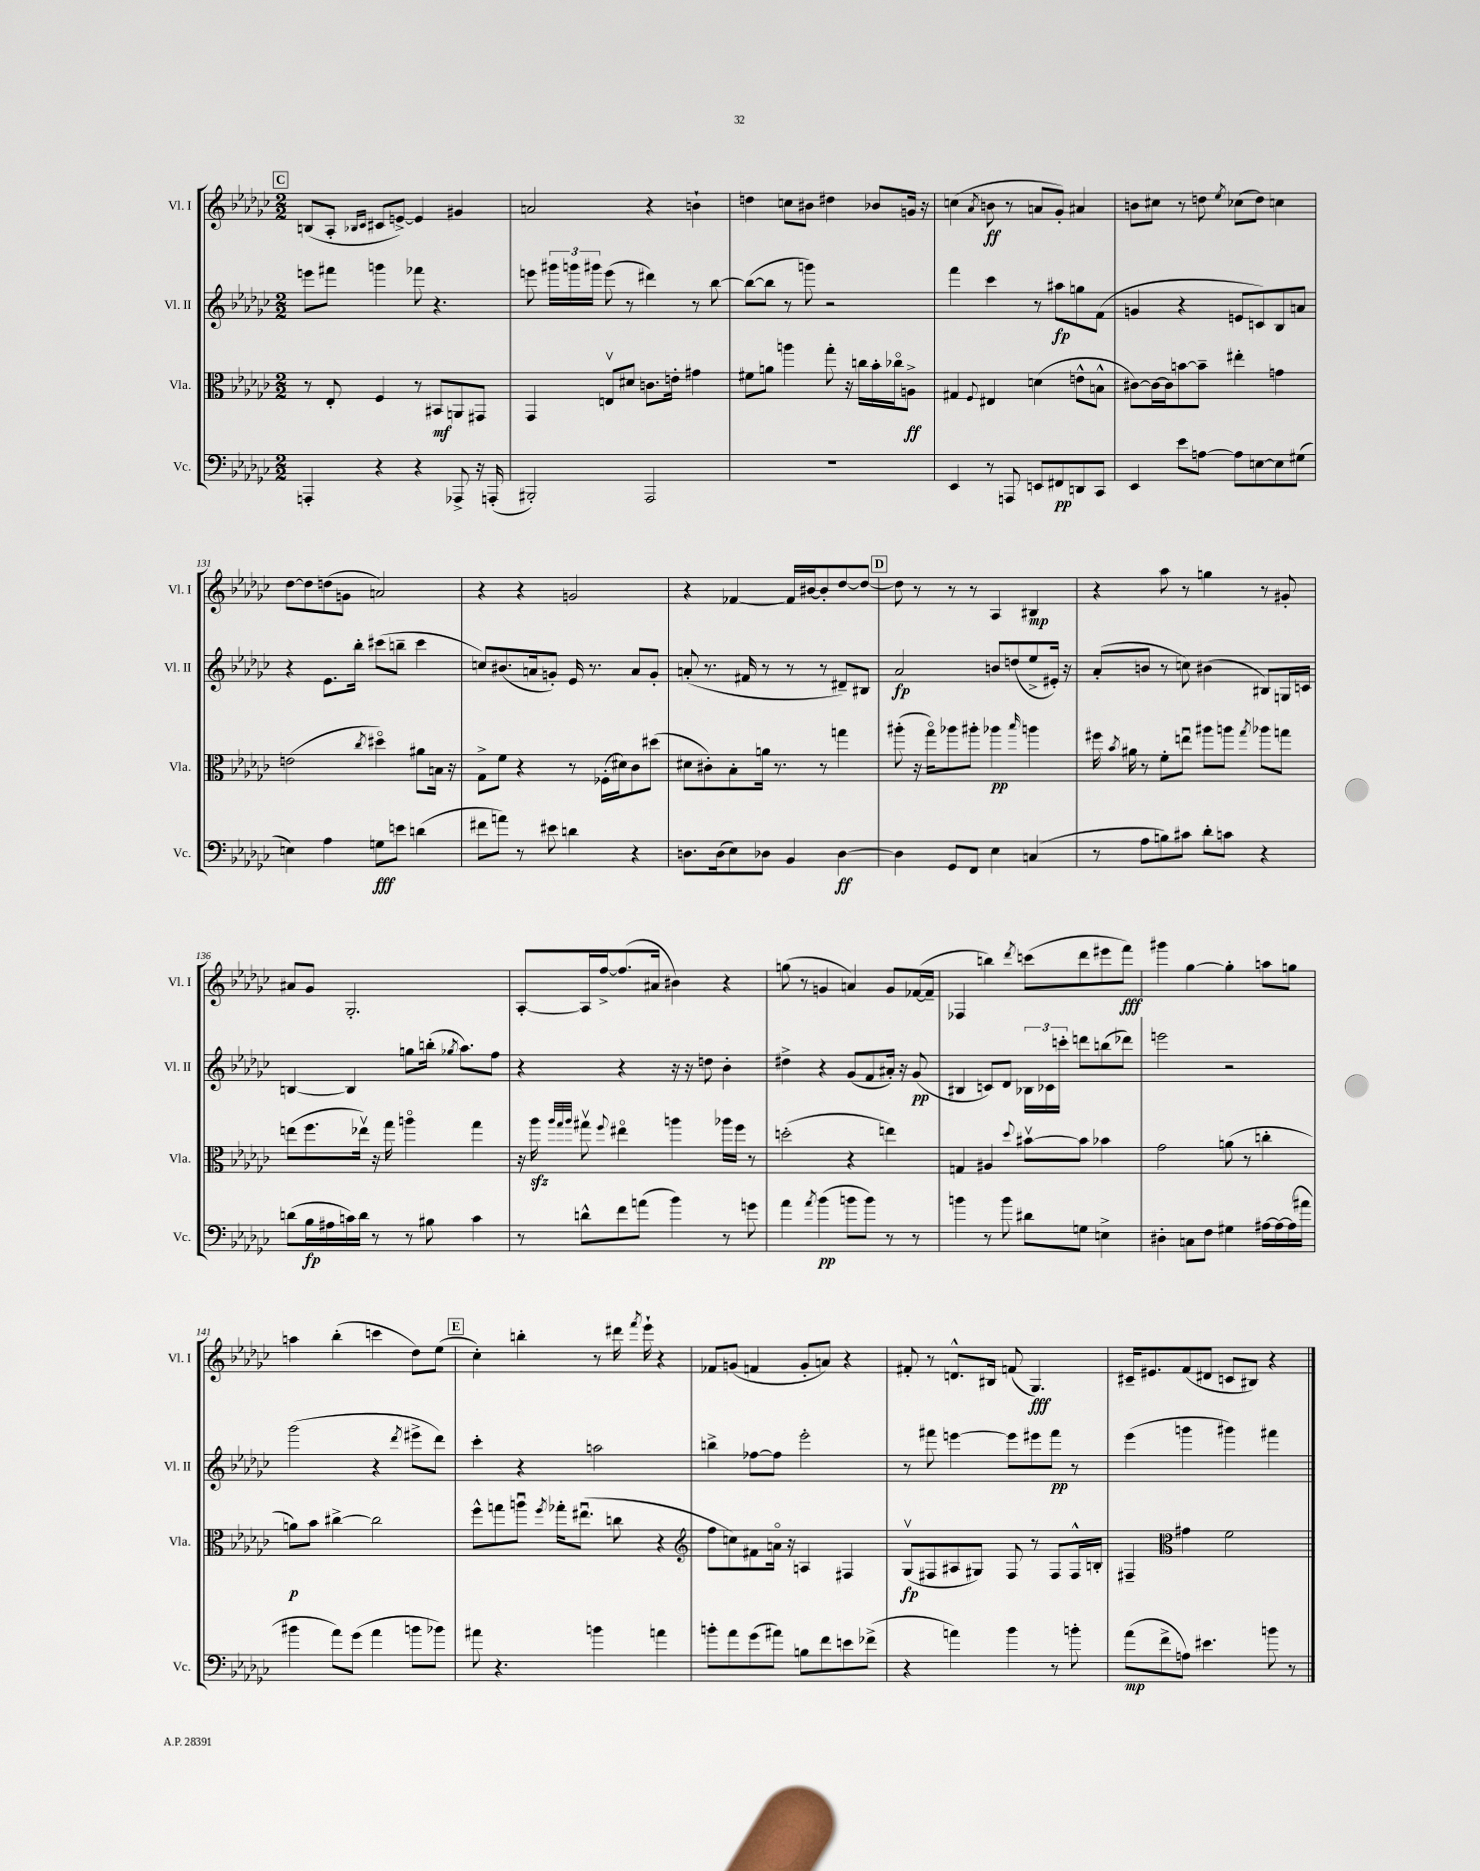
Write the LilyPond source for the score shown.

<<
\new StaffGroup <<
\new Staff = "s0" \with { instrumentName = "Vl. I" shortInstrumentName = "Vl. I" } {
    \clef treble \key ges \major \numericTimeSignature \time 2/2
    \autoBeamOff \mark \markup { \box "C" } b8[( aes8]-. \grace { bes16[ ces'16] } cis'8[ e'8]~->) e'4 gis'4 |
    a'2 r4 b'4-! |
    d''4 c''8[ bis'8] dis''4 bes'8[ g'16] r16 |
    c''4( \acciaccatura { aes'8 } b'8\ff r8 a'8[ ges'8]-.) ais'4 |
    b'8[ cis''8] r8 d''8 \acciaccatura { ees''8 } ces''8[( d''8]) c''4 |
    des''8[~ des''8 d''8( g'8] a'2) |
    r4 r4 g'2 |
    r4 fes'4~ fes'16[ bis'16~ bis'8-. des''8~ des''8]~ |
    \mark \markup { \box "D" } des''8 r8 r8 r8 aes4 bis4\mp |
    r4 aes''8 r8 g''4 r8 gis'8-. |
    ais'8[ ges'8] ges2.-. |
    aes8[~-. aes16 f''16~-> f''8.( ais'16] bis'4) r4 |
    g''8( r8 g'4 a'4) g'8[ fes'16~( fes'16]-- |
    fes4 b''4) \acciaccatura { des'''8 } c'''8[( des'''8 eis'''8 f'''8]\fff) |
    gis'''4 ges''4~ ges''4-. a''8[ g''8] |
    a''4 bes''4-.( c'''4 des''8[) ees''8]( |
    \mark \markup { \box "E" } ces''4-.) b''4-. r8 dis'''16 \acciaccatura { f'''8 } ees'''16-! r4 |
    fes'8[ g'8]( f'4 g'8[-. a'8]) r4 |
    fis'8-. r8 d'8.[-^ bis16] f'8( ges4.\fff) |
    cis'16[-- eis'8. f'8( dis'8] c'8[ bis8]) r4 \bar "|." |
}
\new Staff = "s1" \with { instrumentName = "Vl. II" shortInstrumentName = "Vl. II" } {
    \clef treble \key ges \major \numericTimeSignature \time 2/2
    \autoBeamOff \mark \markup { \box "C" } e'''8[ fis'''8] g'''4 fes'''8 r4. |
    e'''8 \tuplet 3/2 { gis'''16[ g'''16 gis'''16] } e'''8( r8 dis'''4) r8 bes''8~ |
    bes''8[~( bes''8] r8 g'''8) r2 |
    f'''4 ces'''4 r8 ais''8[\fp g''8 f'8]( |
    g'4 r4 e'8[ c'8) bes8 a'8] |
    r4 ees'8.[ bes''16]-. cis'''8[( b''8]-- cis'''4 |
    c''8[) bis'8.( a'16 g'8]-.) ees'16 r8. a'8[ g'8]-. |
    a'8-.( r8. fis'16 r8 r8 r8 dis'8[--) bis8] |
    \mark \markup { \box "D" } aes'2\fp b'8[ d''8( ees''8-> eis'16]-.) r16 |
    aes'8[-.( b'8] r8 c''8) bis'4( bis8[) g16 c'16] |
    b4~ b4 g''8[ b''16]-.( \acciaccatura { ges''8 } aes''8.[) f''8] |
    r4 r4 r16 r16 d''8 bes'4-. |
    dis''4-> r4 ges'8[( f'8 ais'16]-.) r16 ges'8\pp( |
    bis4 c'8[) des'8] \tuplet 3/2 { bes16[ ces'16 c'''16]-. } d'''8[ b''8( des'''8]) |
    e'''2 r2 |
    ges'''2( r4 \acciaccatura { des'''8 } eis'''8[-> des'''8]) |
    \mark \markup { \box "E" } ces'''4-. r4 a''2 |
    b''4-> fes''8[~ fes''8] ees'''2-. |
    r8 fis'''8 e'''4~ e'''8[ eis'''8 fis'''8]\pp r8 |
    ees'''4( g'''4 gis'''4) fis'''4 \bar "|." |
}
\new Staff = "s2" \with { instrumentName = "Vla." shortInstrumentName = "Vla." } {
    \clef alto \key ges \major \numericTimeSignature \time 2/2
    \autoBeamOff \mark \markup { \box "C" } r8 ees8-. f4 r8 bis,8[\mf a,8 gis,8] |
    ges,4 e8[\upbow dis'8] c'8.[ e'16]-. gis'4 |
    fis'8[ a'8] a''4 ges''8-. r16 c''16[ bes'16-. ces''16\flageolet a8]->\ff |
    gis4 \appoggiatura { f8 } eis4 d'4( e'8[-^ b8]-^ |
    cis'8[~) cis'16~ cis'16 b'8~ b'8]-- eis''4-. g'4 |
    e'2( \acciaccatura { ces''8 } dis''4\flageolet) ais'8[ b16] r16 |
    ges8[-> f'8] r4 r8 fes16[-.( dis'16) ces'8 dis''8]( |
    dis'8[ cis'8-.) bes8-. a'16] r8. r8 g''4 |
    \mark \markup { \box "D" } ais''8-.( r16 ges''16[\flageolet) aes''8 ais''8]-. aes''4\pp \grace { bes''16 } a''4 |
    fis''16 \acciaccatura { bes'8 } ais'16 r8 f'8[-. e''8]\downbow ais''8[ a''8] \acciaccatura { ges''8 } aes''8[ g''8] |
    e''8[( f''8. ees''16]\upbow) r16 ges''16 a''4\flageolet ges''4 |
    r16 aes''16\sfz \grace { aes''32[ ges''32 aes''32] } gis''8\upbow \appoggiatura { f''8 } eis''4\flageolet a''4 aes''16[ f''16] r8 |
    d''2-.( r4 e''4) |
    g4 ais4 \appoggiatura { des''8 } bis'8[~\upbow bis'8] bes'4 |
    ges'2 a'8( r8 c''4-. |
    a'8[\p) bes'8] cis''4~-> cis''2 |
    \mark \markup { \box "E" } f''8[-^ g''8 a''8]\downbow \acciaccatura { f''8 } ges''16[-. eis''8.]\downbow( c''8 r4 |
    \clef treble f''8[ c''8) fis'8 a'16]\flageolet r16 a4 fis4 |
    ges8[\upbow\fp( fis8 ais8 gis8]) fis8 r8 fis8[ fis16-^ b16]-. |
    fis4-- \clef alto gis'4 f'2 \bar "|." |
}
\new Staff = "s3" \with { instrumentName = "Vc." shortInstrumentName = "Vc." } {
    \clef bass \key ges \major \numericTimeSignature \time 2/2
    \autoBeamOff \mark \markup { \box "C" } a,,4-. r4 r4 aes,,8-> r16 a,,16-.( |
    bis,,2-.) aes,,2 |
    R1 |
    ees,4 r8 a,,8 e,8[ fis,8\pp d,8 ces,8] |
    ees,4 ees'8[ a8]~ a8[ e8~ e8 gis8]( |
    e4) aes4 g8[\fff e'8] d'4( |
    fis'8[ a'8]) r8 eis'8 d'4 r4 |
    d8.[ d16( ees8) des8] bes,4 des4~\ff |
    \mark \markup { \box "D" } des4 ges,8[ f,8] ees4 c4( |
    r8 aes8[ b8) cis'8] des'8[-. c'8] r4 |
    d'8[( bes16\fp ais16 c'16) d'16] r8 r8 bis8 c'4 |
    r8 d'8[-^ f'8 a'8]( bes'4) r8 g'8 |
    aes'4 \acciaccatura { aes'8 } bes'4\pp( b'8[ b'8]) r8 r8 |
    b'4 r8 b'8 dis'8[ g8] e4-> |
    dis4-. c8[ f8] gis4 ais16[~ ais16~ ais16( ais'16] |
    bis'4 aes'8[) ges'8]( aes'4 b'8[ bes'8]) |
    \mark \markup { \box "E" } ais'8 r4. b'4 a'4 |
    b'8[-. aes'8 ges'8( ais'8]) b8[ f'8 e'8 fes'8]->( |
    r4 a'4) bes'4 r8 b'8-. |
    aes'8[\mp( f'8-> a8]) eis'4. b'8 r8 \bar "|." |
}
>>
>>
\layout { \context { \Score currentBarNumber = #126 } }
